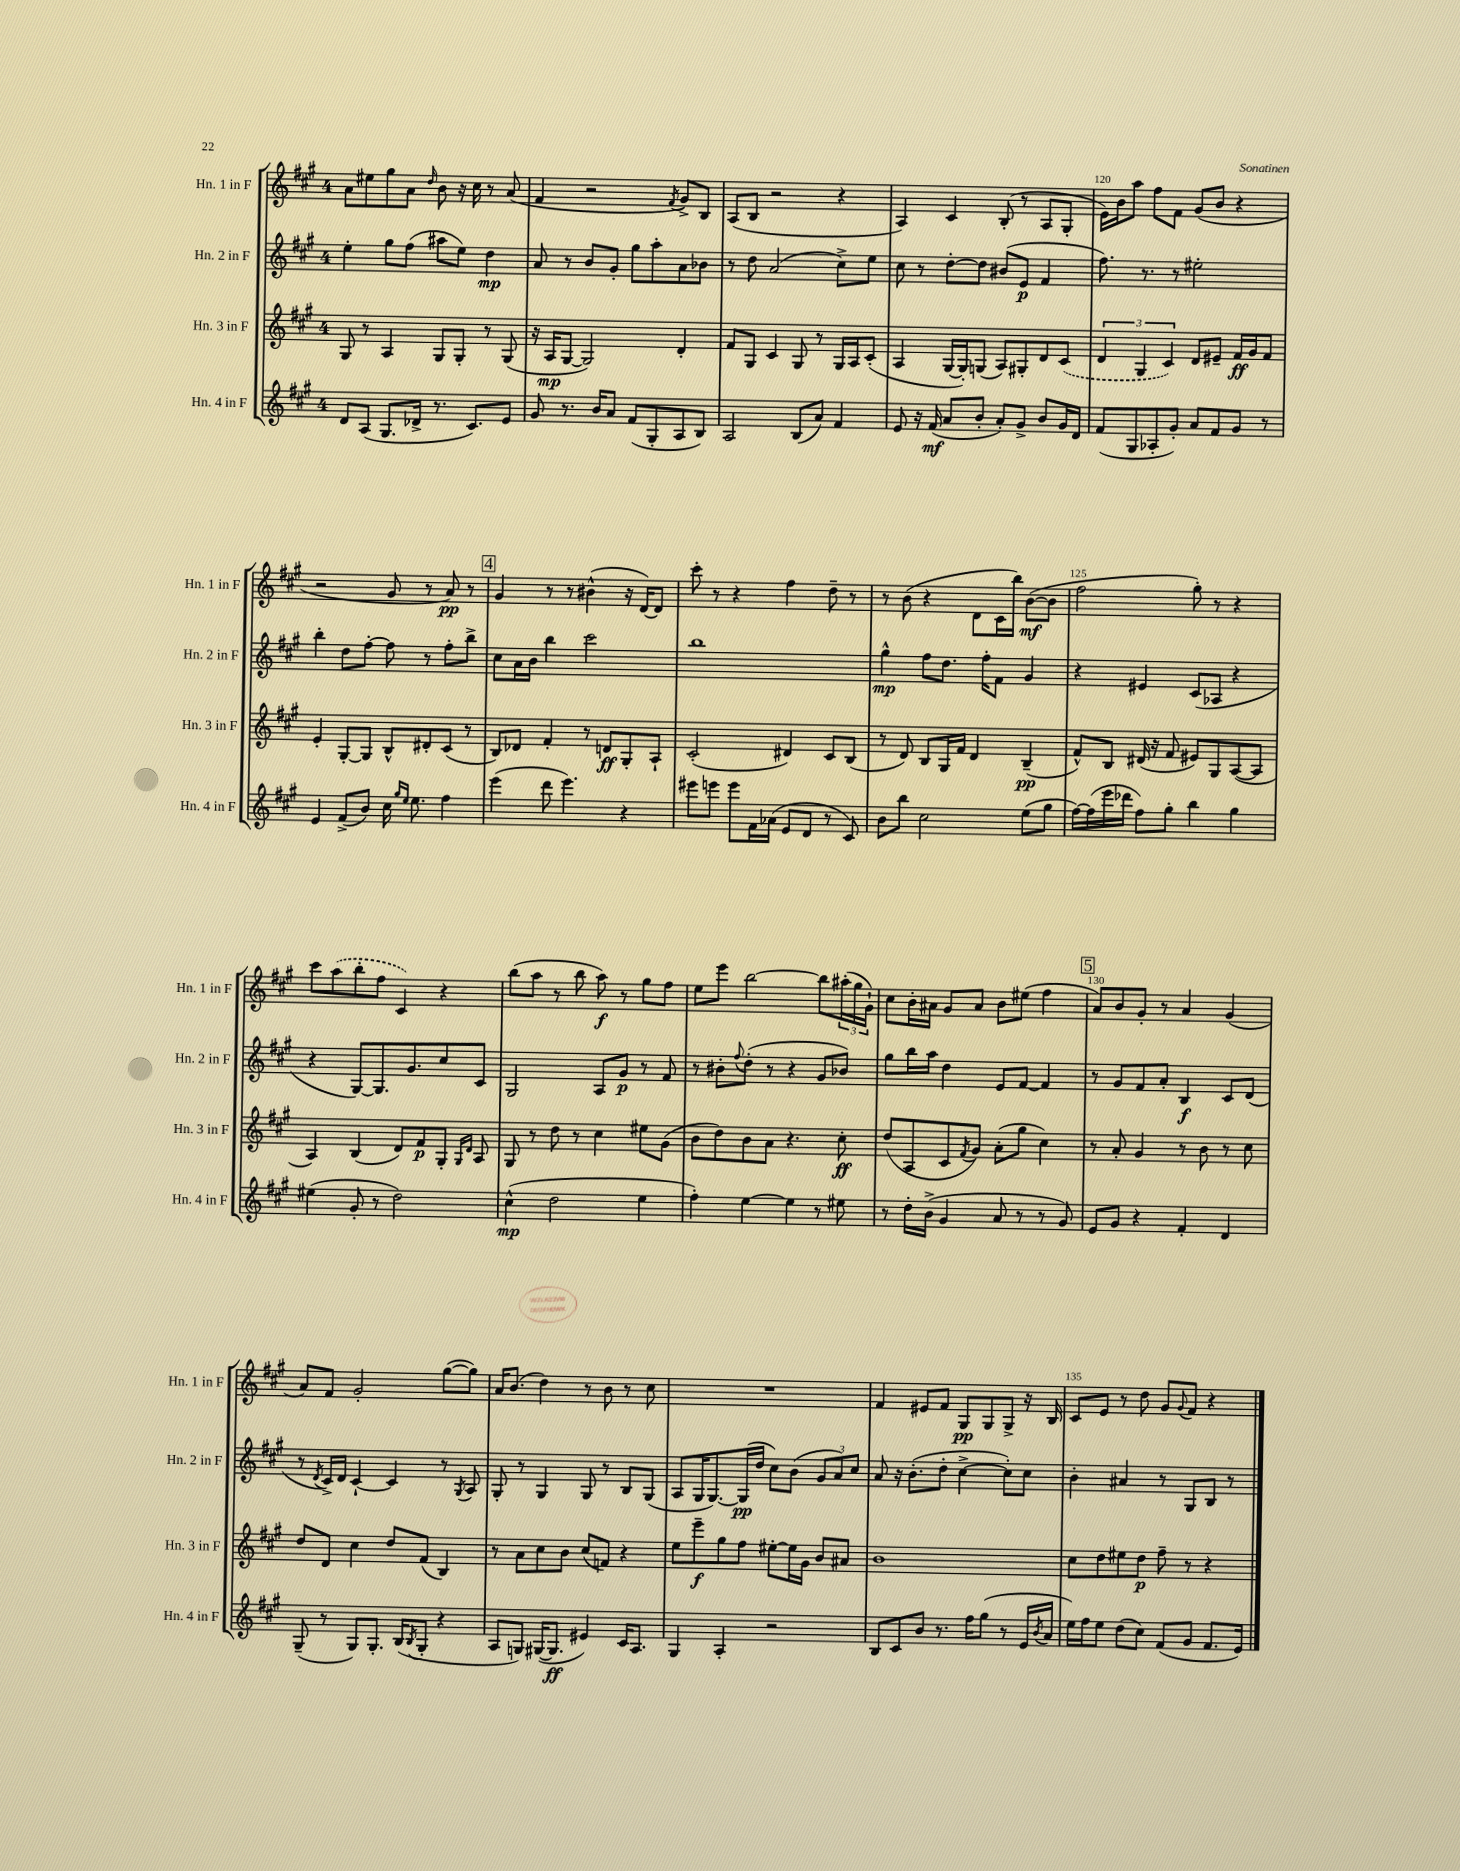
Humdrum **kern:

**kern	**kern	**kern	**kern
*staff4	*staff3	*staff2	*staff1
*clefG2	*clefG2	*clefG2	*clefG2
*k[f#c#g#]	*k[f#c#g#]	*k[f#c#g#]	*k[f#c#g#]
*M4/4	*M4/4	*M4/4	*M4/4
8d	8G#	4ee'	8a
(8A	8r	.	8ee#
8.G#	4A	8gg#	8gg#
.	.	(8ff#	8a
16d-^	.	.	.
.	.	.	16qqdd
8.r	8G#	8aa#	8b
.	8G#'	8ee)	16r
8.c#)	.	.	16cc#
.	8r	4dd	8r
8e	(8G#	.	(8a
=	=	=	=
8g#	16r	8a	4f#
.	16A	.	.
8.r	[8G#	8r	.
.	2G#])	8b	2r
16b	.	.	.
8a	.	8g#'	.
(8f#	.	8gg#	.
8G#'	.	8aa'	.
.	.	.	8qf#
8A	4d'	8a	8g#^)
8B)	.	8b-	8B
=	=	=	=
2A	8f#	8r	(8A
.	8G#	8dd	8B
.	4c#	(2a	2r
(8B	8G#	.	.
8a)	8r	.	.
4f#	16G#	8cc#^)	4r
.	16A	.	.
.	(8c#'	8ee	.
=	=	=	=
8e	4A	8cc#	4A)
16r	.	8r	.
(16f#	.	.	.
8a	[16G#	[8dd'	4c#
.	16G#'])	.	.
8b'	(8G	8dd]	.
8a')	8A)	(8b#	(8B'
8g#^	8G#'	8e	8r
8b	8d	4f#	8A
16g#	(8c#	.	8G#'
16d	.	.	.
=	=	=	=
(8f#	6d	8.ff#)	16e)
.	.	.	16b
8G#	.	.	8aa
.	6G#	.	.
.	.	8.r	.
8A-'	.	.	8ff#
.	6c#)	.	.
8g#')	.	8r	8f#
8a	8d	2ee#'	(8g#
8f#	8e#~	.	8b
8g#	16f#	.	4r
.	16g#	.	.
8r	8f#	.	.
=	=	=	=
4e	4e'	4bb'	2r
(8f#^	[8G#'	8dd	.
8b)	8G#]	[8ff#'	.
16cc#	8B^^	8ff#]	8g#
16qqgg#	.	.	.
16qqee	.	.	.
8.ee	.	.	.
.	8d#'	8r	8r
4ff#	(8c#	8ff#'	8a)
.	8r	8bb^	8r
=	=	=	=
(4eee	8B)	8cc#	4g#
.	8d-	16a	.
.	.	16b	.
8ddd	4f#'	4bb	8r
4.eee)	.	.	8r
.	8r	2ccc#	(4b#^^
.	8d	.	.
4r	8G#'	.	16r
.	.	.	[16d)
.	8A`	.	8d]
=	=	=	=
8eee#	(2c#'	1bb	8ccc#'
8eee	.	.	8r
8eee	.	.	4r
16f#	.	.	.
(16a-	.	.	.
8e	4d#)	.	4ff#
8d	.	.	.
8r	8c#	.	8dd~
8c#)	(8B	.	8r
=	=	=	=
8b	8r	4gg#^^	8r
8bb	8d)	.	(8b
2cc#	8B	8ff#	4r
.	16G#	8.dd	.
.	16f#	.	.
.	4d	.	8d
.	.	16ff#'	.
.	.	8f#	16c#
.	.	.	16bb)
(8ee	(4B~	4g#	([8b
8gg#	.	.	8b]
=	=	=	=
[16ff#)	8f#^^)	4r	2ff#
(16ff#]	.	.	.
16eee	8B	.	.
16ddd-	.	.	.
8ff#)	(16d#	4e#	.
.	16r	.	.
8gg#'	8f#	.	.
4bb	8e#)	(8c#	8gg#')
.	8G#	8A-	8r
4gg#	([8A	4r	4r
.	8A]	.	.
=	=	=	=
(4ee#	4A)	4r	8ccc#
.	.	.	(8aa
8g#'	(4B	[8G#)	8bb'
8r	.	8.G#]	8ff#
2dd)	8d)	.	4c#)
.	.	8.g#	.
.	8f#	.	.
.	8G#'	8cc#	4r
.	16qqG#	.	.
.	16qqd	.	.
.	8A	8c#	.
=	=	=	=
(4cc#^^	8G#	2G#	(8bb
.	8r	.	8aa
2dd	8dd	.	8r
.	8r	.	8bb
.	4cc#	8A	8aa)
.	.	8g#	8r
4ee	8ee#	8r	8gg#
.	(8g#	8f#	8ff#
=	=	=	=
4ff#')	8b	8r	8ee
.	8dd)	8b#'	8eee
.	.	8qqff#	.
[4ee	8b	(8dd'	[2bb
.	8a	8r	.
4ee]	4.r	4r	.
8r	.	8g#	8bb]
8ee#	8cc#'	8b-)	(24aa#'
.	.	.	24gg#
.	.	.	24g#`)
=	=	=	=
8r	(8dd	8gg#	8cc#
16dd'	8A	16bb	16b'
(16b^	.	16aa	16a#
4g#	8c#	4dd	8g#
.	8qf#	.	.
.	8g#)	.	8a#
8a	(8a'	8e	8b
8r	8gg#	[8f#	(8ee#
8r	4cc#)	4f#]	4ff#
8g#)	.	.	.
=	=	=	=
8e	8r	8r	8a)
8g#	8a'	8g#	8b
4r	4g#	8f#	8g#'
.	.	8a'	8r
4f#'	8r	4B	4a
.	8b	.	.
4d	8r	8c#	(4g#
.	8cc#	(8d	.
=	=	=	=
(8G#~	8dd	8r	8a)
.	.	8qd	.
8r	8d	16c#^)	8f#
.	.	16d	.
8G#)	4cc#	[4c#`	2g#'
8.G#'	.	.	.
.	8dd	4c#]	.
(16B	.	.	.
8qB	.	.	.
8G#'	(8f#	.	.
4r	4B)	8r	([8gg#
.	.	8qG#	.
.	.	8A	8gg#])
=	=	=	=
8A	8r	8G#'	16a
.	.	.	(8.b
8G)	8a	8r	.
([16G#	8cc#	4G#	4dd)
8.G#]	.	.	.
.	8b	.	.
4e#)	(8cc#	8G#	8r
.	8f)	8r	8b
16c#	4r	8B	8r
8.A	.	.	.
.	.	(8G#	8cc#
=	=	=	=
4G#	8ee	8A	1r
.	8eee~	16G#	.
.	.	[8.G#)	.
4A'	8gg#	.	.
.	8ff#	(16G#]	.
.	.	16dd	.
2r	[8ee#'	8cc#)	.
.	16ee#]	(8b	.
.	16g#	.	.
.	8b	12g#	.
.	.	12a)	.
.	8a#	.	.
.	.	12cc#	.
=	=	=	=
8B	1b	8a	4f#
8c#	.	16r	.
.	.	(8.b'	.
8b	.	.	8e#
8.r	.	8dd'	8f#
.	.	[4cc#^	8G#
16ff#	.	.	.
(8gg#	.	.	8G#
8r	.	8cc#'])	8G#^
16e	.	8cc#	16r
8qb	.	.	.
16a	.	.	16B
=	=	=	=
16ee)	8cc#	4b'	8c#
16ff#	.	.	.
8ee	8dd	.	8e
(8dd	8ee#	4a#	8r
8cc#)	8dd	.	8dd
(8f#	8ff#~	8r	8g#
.	.	.	8qqg#
8g#	8r	8G#	8f#
8.f#	4r	8B	4r
.	.	8r	.
16e)	.	.	.
==	==	==	==
*-	*-	*-	*-
